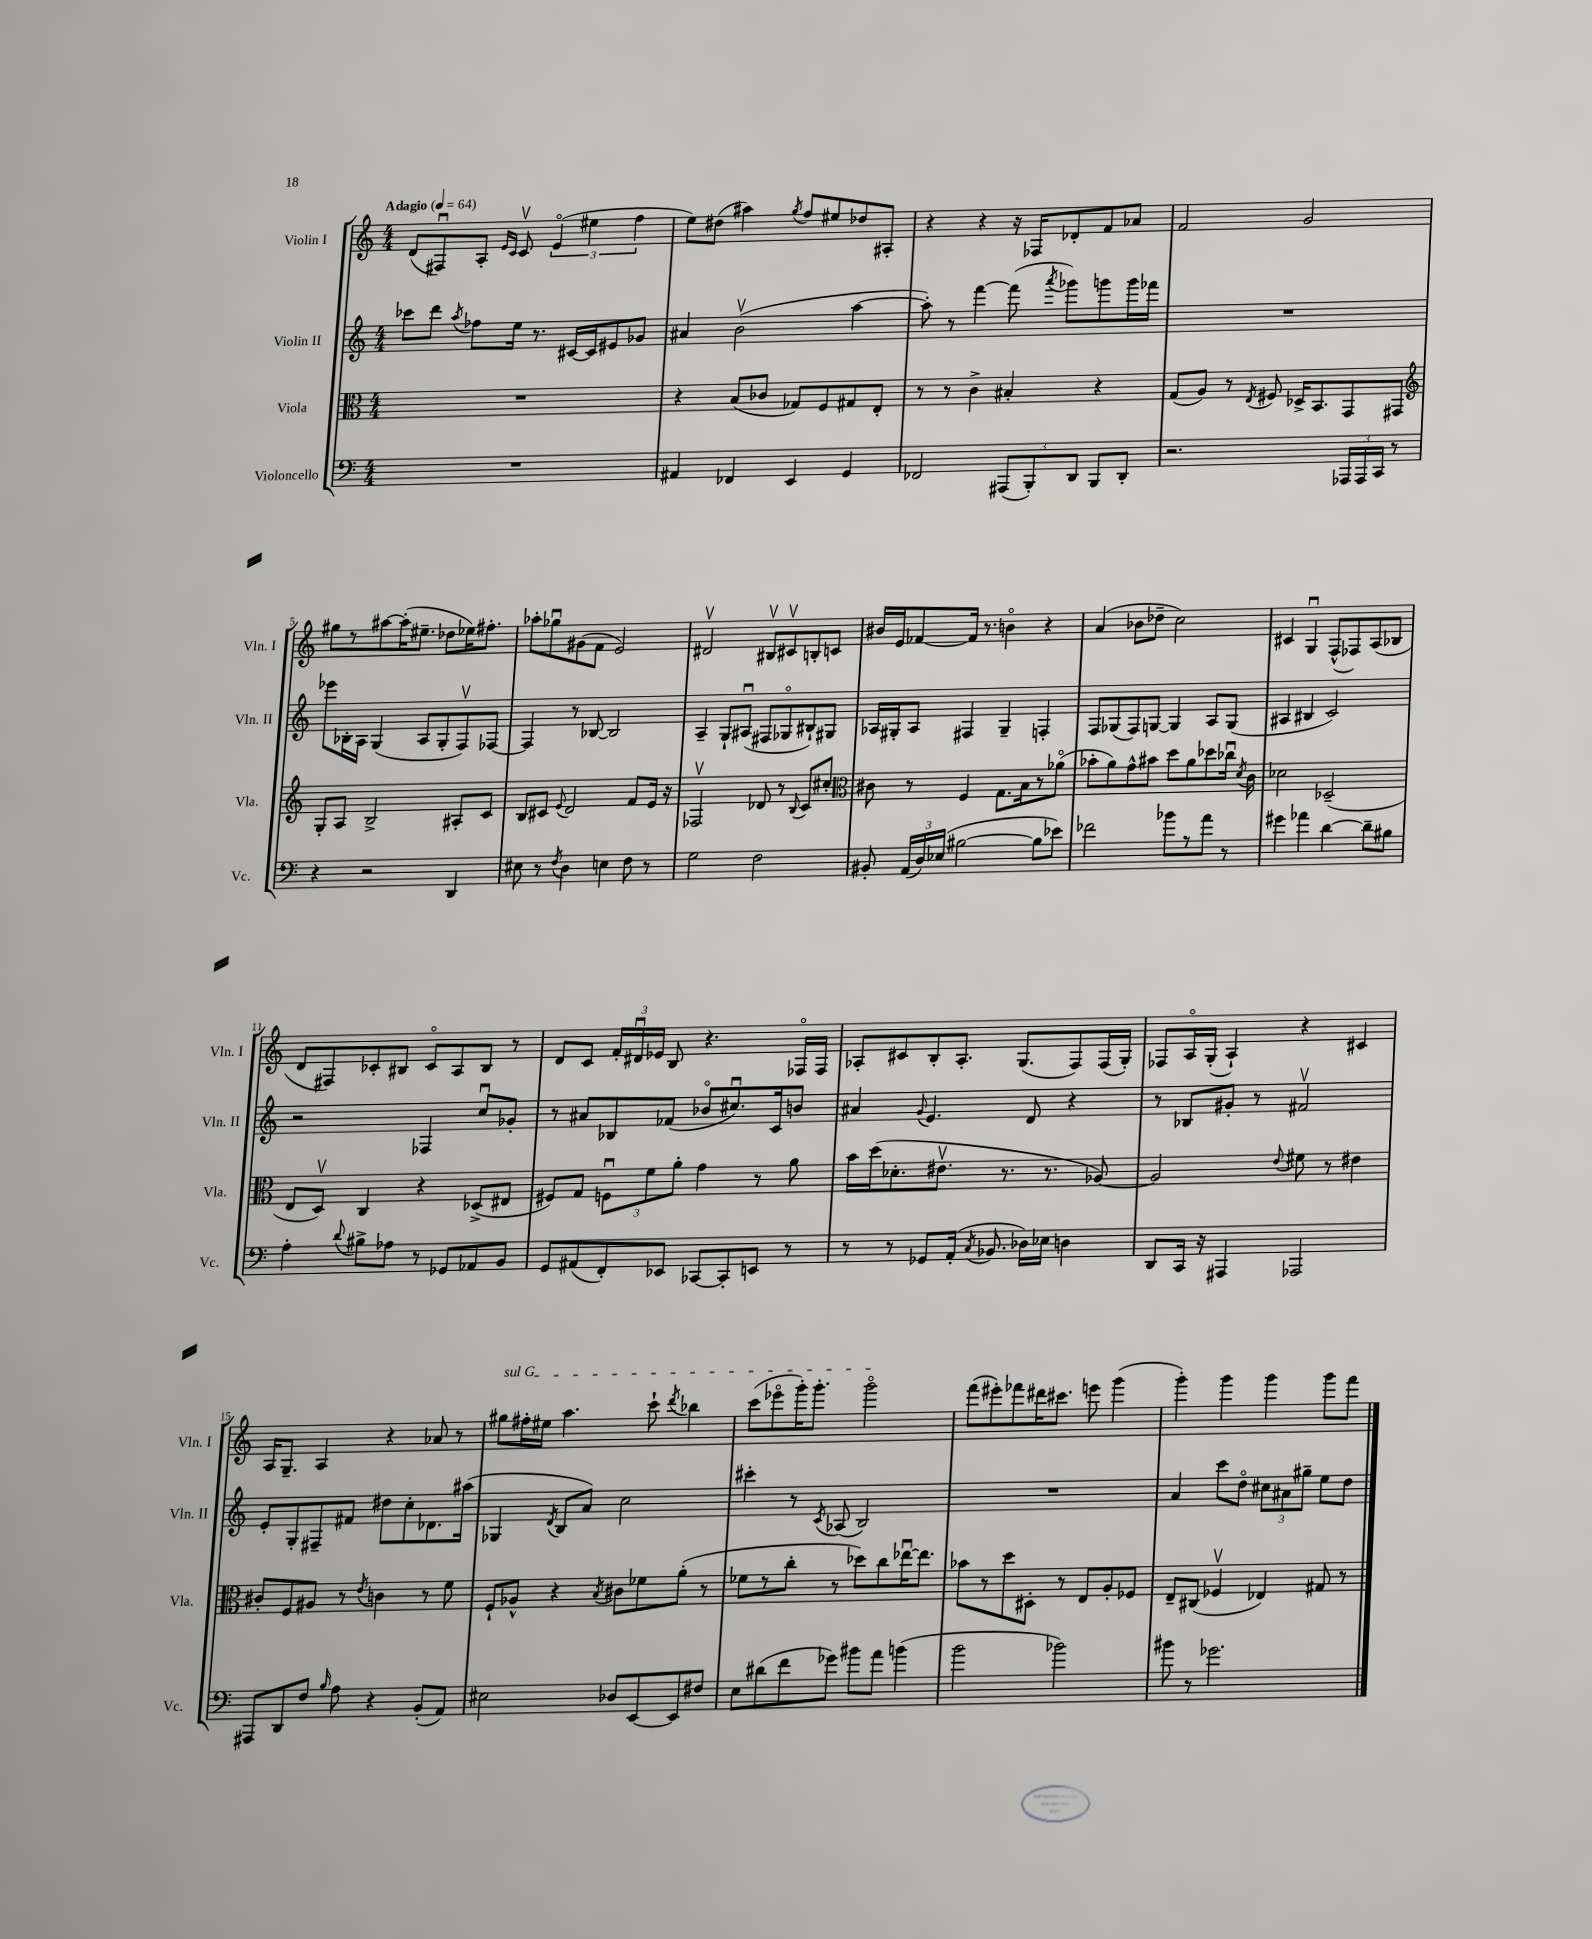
<<
\new StaffGroup <<
\new Staff = "s0" \with { instrumentName = "Violin I" shortInstrumentName = "Vln. I" } {
    \clef treble \key c \major \numericTimeSignature \time 4/4 \tempo "Adagio" 4 = 64
    \autoBeamOff d'8[( fis8\downbow) a8]-. \grace { e'16[ c'16] } c'8\upbow \tuplet 3/2 { e'4\flageolet( eis''4 f''4 } |
    e''8[) dis''8]( ais''4) \acciaccatura { g''8 } f''8[ eis''8 des''8 ais8]-. |
    r4 r4 r16 fes16[ des'8-. f'8 aes'8] |
    f'2 g'2 |
    gis''8[ r8 ais''8~ ais''16-.( eis''8.]-- des''8[ ees''16) fis''8.]-. |
    aes''8[-. ges''8\downbow gis'8( f'8] e'2) |
    dis'2\upbow bis8[\upbow cis'8\upbow b8-. c'8] |
    bis'16[ e'16 fes'8~ fes'16] r8. b'4\flageolet r4 |
    a'4( bes'8[ des''8]-- c''2) |
    cis'4 g4\downbow f8[-^( fes8) a8( bes8] |
    d'8[ fis8) ces'8-. bis8] ces'8[\flageolet a8 bis8] r8 |
    d'8[ c'8] \tuplet 3/2 { f'16[-. dis'16\downbow ees'16] } b8 r4. fes16[\flageolet fes16] |
    aes8[-. cis'8 b8-. aes8.]-. g8.[( f8) f16( g16]-.) |
    fes8[ a16\flageolet g16]-.( a4-!) r4 cis'4 |
    a16[ g8.]-- a4 r4 aes'8 r8 |
    \once \override TextSpanner.bound-details.left.text = \markup { \italic "sul G" } gis''8[\startTextSpan fis''16-. eis''16] a''4. c'''8-! \acciaccatura { d'''8 } bes''4 |
    c'''8[( ees'''8\flageolet g'''16-.) g'''8.]-. g'''2\flageolet\stopTextSpan |
    f'''8[( eis'''8-.) fes'''8 dis'''16 cis'''8.] e'''8 g'''4( |
    g'''4-.) g'''4 g'''4 g'''8[ f'''8] \bar "|." |
}
\new Staff = "s1" \with { instrumentName = "Violin II" shortInstrumentName = "Vln. II" } {
    \clef treble \key c \major \numericTimeSignature \time 4/4
    \autoBeamOff ces'''8[ d'''8] \acciaccatura { a''8 } fes''8[ e''16] r8. cis'16[~ cis'16 eis'8 ges'8] |
    ais'4 b'2\upbow( a''4~ |
    a''8-.) r8 f'''4~ f'''8( \acciaccatura { a'''8 } ges'''8[) g'''8 g'''16 fes'''16] |
    R1 |
    ees'''8[ bes16-. a16] g4( a8[ g8-. f8\upbow) fes8]~ |
    fes4 r8 bes8~ bes2 |
    a4-- g8[-! ais8]\downbow( fis8[ ges8\flageolet bis8-!) gis8] |
    aes16[ gis16-. aes8] fis4 gis4-- f4-. |
    f8[ ges8( f8) g8]~ g4 a8[ g8]( |
    ais4 bis4 c'2) |
    r2 fes4 c''8[\downbow ges'8]-. |
    r8 ais'8[ bes8 fes'8]( bes'8[\flageolet cis''8.\downbow) c'16 b'8] |
    ais'4 \appoggiatura { g'8 } e'4. d'8 r4 |
    r8 bes8[ gis'8]-. r8 fis'2\upbow |
    e'8[-. g8-. fis8-- fis'8] dis''8[ c''8-. des'8. ais''16]( |
    ges4 \acciaccatura { d'8 } b8[ a'8]) c''2 |
    cis'''4-. r8 \acciaccatura { c'8 } aes8( b2) |
    R1 |
    a'4 c'''8[ d''8]\flageolet \tuplet 3/2 { cis''8[ ais'8 gis''8]-- } e''8[ d''8] \bar "|." |
}
\new Staff = "s2" \with { instrumentName = "Viola" shortInstrumentName = "Vla." } {
    \clef alto \key c \major \numericTimeSignature \time 4/4
    \autoBeamOff R1 |
    r4 b8[( ces'8] ges8[) f8 gis8 e8]-. |
    r8 r8 c'4-> bis4-. r4 |
    g8[( a8]) r8 \acciaccatura { e8 } fis8 des16[-> b,8. g,8 gis,8] |
    \clef treble g8[-. a8] b2-> ais8[-. c'8] |
    b8[ cis'8] \appoggiatura { e'8 } d'2 f'8[ e'16] r16 |
    fes2\upbow des'8 r8 \appoggiatura { b8 } c'8[ cis''8]-. |
    \clef alto cis'8 r8 f4 g8.[ b16 r8 aes'8]\flageolet( |
    bes'8[-. a'8) g'8-^ bis'8] d''8[ a'8 des''8 ces''16]\downbow \acciaccatura { d'8 } c'16 |
    des'2 des2--( |
    e8[ d8]\upbow) c4 r4 des8[->( eis8] |
    fis8[) g8] \tuplet 3/2 { f8[\downbow f'8 a'8]-. } g'4 r8 a'8 |
    b'16[ d''16( des'8.-. eis'8.]\upbow r8. r8. aes8~) |
    aes2 \appoggiatura { e'8 } fis'8 r8 eis'4 |
    cis'8[-. f8 ais8] r8 \acciaccatura { e'8 } c'4 r8 f'8 |
    f8[-! aes8]-^ r4 \acciaccatura { b8 } cis'8[ fes'8 a'8]-.( r8 |
    fes'8[ r8 c''8]-. r8 des''8[) c''8 ees''16~\downbow ees''8.] |
    bes'8[ r8 d''8 dis8]-. r8 e8[ a8-. fes8] |
    e8[-- cis8]( fes4\upbow ees4) gis8 r8 \bar "|." |
}
\new Staff = "s3" \with { instrumentName = "Violoncello" shortInstrumentName = "Vc." } {
    \clef bass \key c \major \numericTimeSignature \time 4/4
    \autoBeamOff R1 |
    ais,4 fes,4 e,4 g,4 |
    fes,2 \tuplet 3/2 { ais,,8[( b,,8-.) d,8] } b,,8[ d,8]-. |
    r2. \tuplet 3/2 { aes,,16[ aes,,16 c,16] } r8 |
    r4 r2 d,4 |
    eis8 r8 \acciaccatura { f8 } d4 e4 f8 r8 |
    g2 f2 |
    bis,8-. \tuplet 3/2 { a,16[( d16) ees16]( } bis2~ bis8[ ees'8]) |
    fes'2 bes'8[ r8 a'8] r8 |
    gis'4 aes'4 d'4~ d'8[-- bis8] |
    a4-. \appoggiatura { d'8 } bis8[-> aes8] r8 ges,8[ aes,8 b,8] |
    g,8[ ais,8( f,8-.) ees,8] ces,8[~ ces,8-. e,8] r8 |
    r8 r8 ges,8[ a,16]-.( \acciaccatura { c8 } bes,8. des16[) ees16] d4 |
    d,8[ c,16] r16 ais,,4 aes,,2 |
    ais,,8[ d,8 f8] \grace { b16 } a8 r4 b,8[-.( a,8]) |
    eis2 des8[ e,8~ e,8 fis8] |
    e8[ dis'8( f'8 ges'8]) bis'8[ a'8] b'4( |
    b'2 bes'2) |
    bis'8 r8 ges'2. \bar "|." |
}
>>
>>
